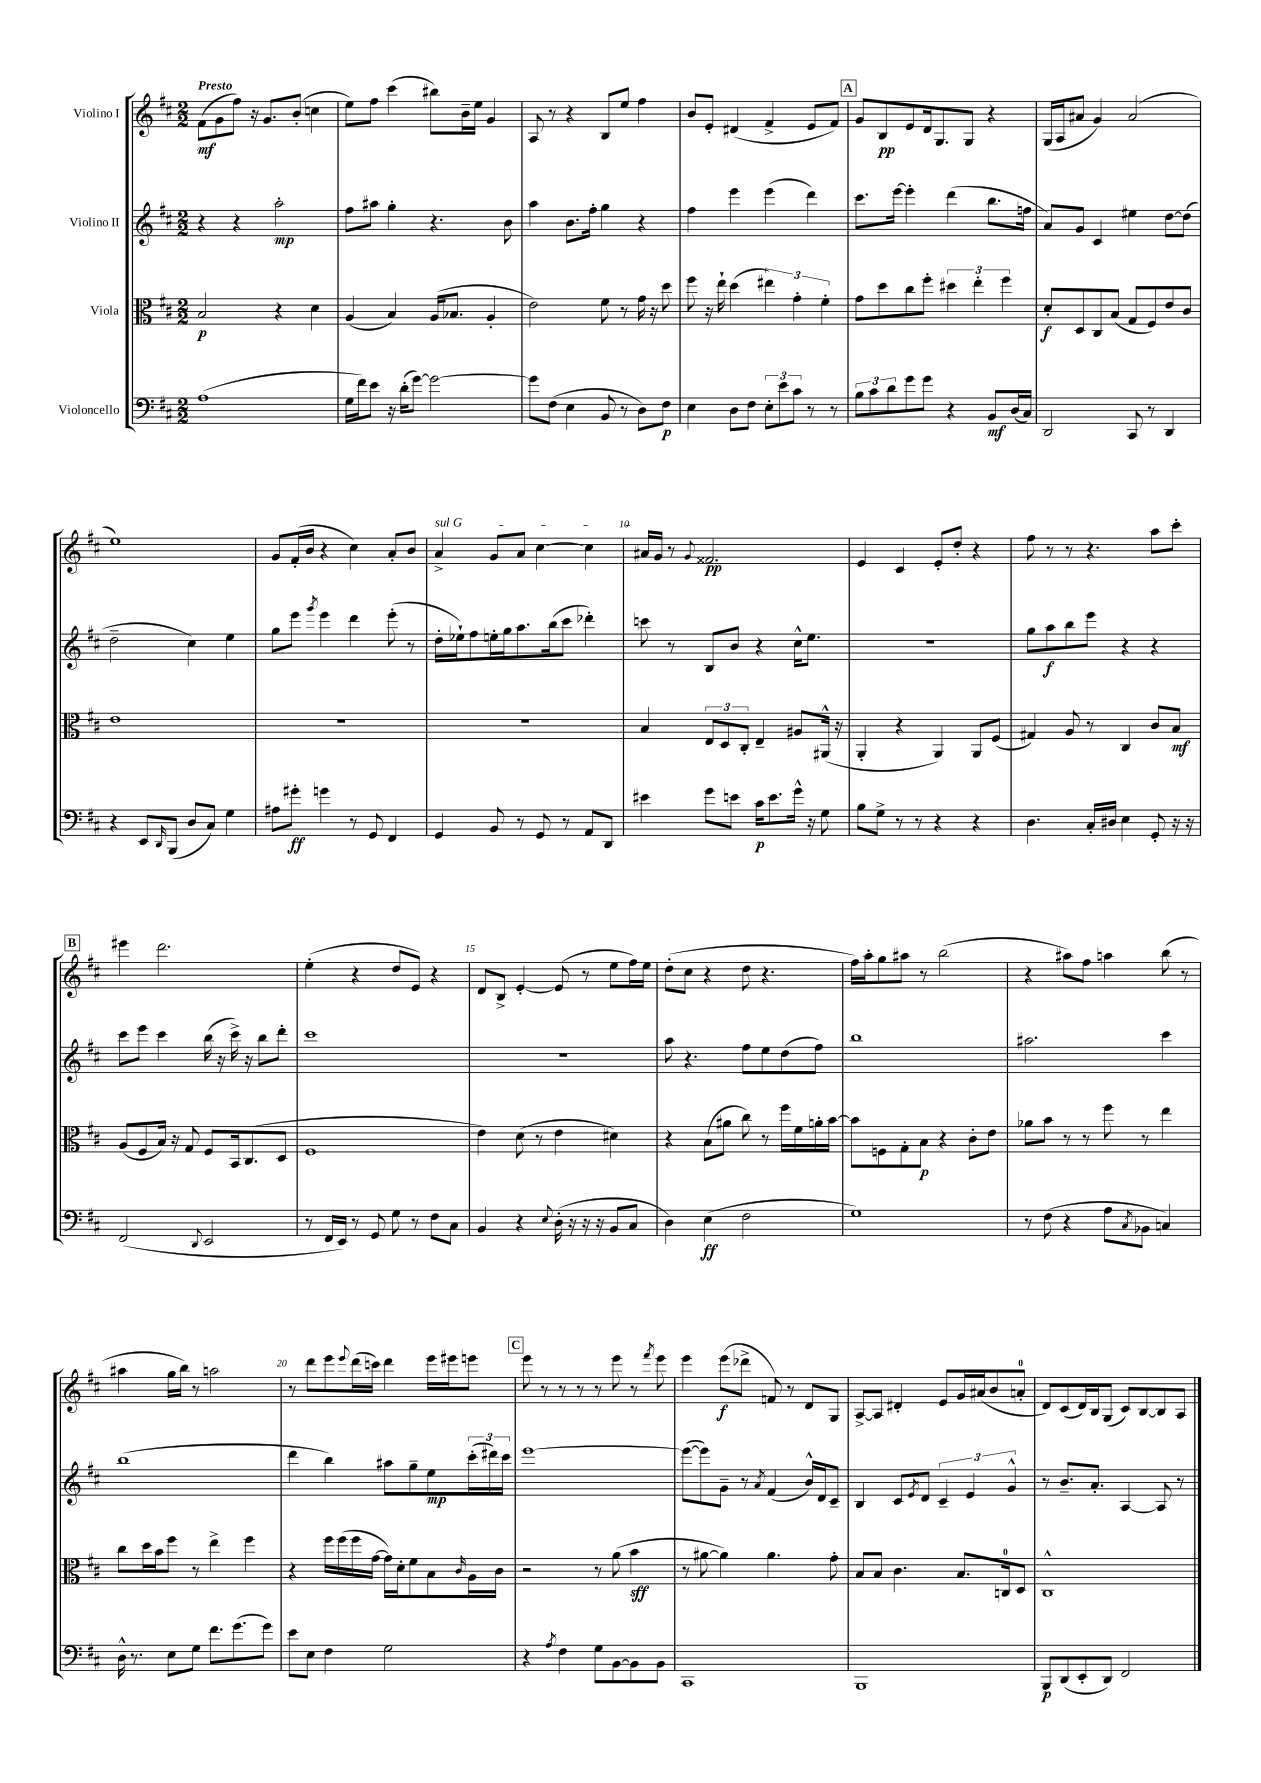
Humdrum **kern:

**kern	**kern	**kern	**kern
*staff4	*staff3	*staff2	*staff1
*clefF4	*clefC3	*clefG2	*clefG2
*k[f#c#]	*k[f#c#]	*k[f#c#]	*k[f#c#]
*M2/2	*M2/2	*M2/2	*M2/2
(1A	2B	4r	(8f#
.	.	.	8g
.	.	4r	8ff#)
.	.	.	16r
.	.	.	8.g
.	4r	2aa'	.
.	.	.	(8b'
.	4d	.	4cc
=	=	=	=
16G	(4A	8ff#	8ee)
16f#)	.	.	.
8e	.	8aa#	8ff#
16r	4B)	4gg'	(4ccc#
(16d'	.	.	.
[8g)	.	.	.
2g_	(16A	4.r	8bb#)
.	8.B-	.	.
.	.	.	16b~
.	.	.	16ee
.	4A'	.	4g
.	.	8b	.
=	=	=	=
8g]	2e)	4aa	8A
(8F#	.	.	8r
4E	.	8.b	4r
.	.	16ff#'	.
8BB	8f#	4gg	8B
8r	8r	.	8ee
8D)	16g	4r	4ff#
.	16r	.	.
8F#	8dd	.	.
=	=	=	=
4E	8ff#	4ff#	8b
.	16r	.	8e'
.	16ee`	.	.
8D	(4dd	4eee	(4d#
8F#	.	.	.
12E'	6ee#)	(4eee	4f#^
12e	.	.	.
12c#	6g'	.	.
8r	.	4ddd)	8e
.	6f#'	.	.
8r	.	.	8f#)
=	=	=	=
12B	8g	8.ccc#	8g
12c#	.	.	.
.	8dd	.	8B
12d	.	.	.
.	.	[16eee	.
8g	8cc#	4eee']	8e
8g	8ff#'	.	16d
.	.	.	8.G
4r	6dd#	(4ddd	.
.	.	.	8G
.	6ee'	.	.
8BB	.	8.bb	4r
.	6ff#	.	.
(16D	.	.	.
16C#)	.	16ff	.
=	=	=	=
2DD	8d'	8a)	(16G
.	.	.	16A
.	8D	8g	8a#
.	8C#	4c#	4g)
.	(8B	.	.
8CC#	8G	4ee#	(2a#
8r	8F#)	.	.
4DD	8e	[8dd	.
.	8c#	(8dd]	.
=	=	=	=
4r	1e	2dd~	1ee)
8EE	.	.	.
16qqDD	.	.	.
(8BBB	.	.	.
8D	.	4cc#)	.
8C#)	.	.	.
4G	.	4ee	.
=	=	=	=
8A#	1r	8gg	8g
8g#'	.	8eee	(16f#'
.	.	.	16b
.	.	8qggg	.
4g	.	4eee	4r
8r	.	4ddd	4cc#)
8GG	.	.	.
4FF#	.	(8eee'	8a'
.	.	8r	8b
=	=	=	=
4GG	1r	16dd'	4a^
.	.	16ee-`)	.
.	.	8ff#	.
8BB	.	16ee'	8g
.	.	16gg	.
8r	.	8.aa	8a
8GG	.	.	[4cc#
.	.	(16bb	.
8r	.	8ccc#	.
8AA	.	4ddd-')	4cc#]
8DD	.	.	.
=	=	=	=
4e#	4B	8ccc	16a#
.	.	.	16g
.	.	8r	8r
.	.	.	8qqg
8g	12E	8B	2.f##
.	12D	.	.
8e	.	8b	.
.	12C#'	.	.
16c#	4E~	4r	.
8.e	.	.	.
16g^^	8A#	16cc#^^	.
16r	.	8.ee	.
8G	(16AA#^^	.	.
.	16r	.	.
=	=	=	=
8B	4AA'	1r	4e
8G^	.	.	.
8r	4r	.	4c#
8r	.	.	.
4r	4AA)	.	8e'
.	.	.	8dd'
4r	8AA	.	4r
.	(8F#	.	.
=	=	=	=
4.D	4G#)	8gg	8ff#
.	.	8aa	8r
.	8A	8bb	8r
16C#'	8r	8eee	4.r
16D#	.	.	.
4E	4C#	4r	.
8GG'	8c#	4r	8aa
16r	8B	.	8ccc#'
16r	.	.	.
=	=	=	=
(2FF#	(8A	8ccc#	4eee#
.	8F#	8eee	.
.	16B)	4ccc#	2.ddd
.	16r	.	.
.	8G	.	.
8qqDD	.	.	.
2EE	8F#	(16bb	.
.	.	16r	.
.	16BB	16ccc#^)	.
.	(8.C#	16r	.
.	.	8bb	.
.	8D	8ddd'	.
=	=	=	=
8r	1F#	1ccc#	(4ee'
16FF#	.	.	.
16EE)	.	.	.
8r	.	.	4r
8GG	.	.	.
8G	.	.	8dd
8r	.	.	8e)
8F#	.	.	4r
8C#	.	.	.
=	=	=	=
4BB	4e)	1r	8d
.	.	.	8B^
4r	(8d	.	[4e'
.	8r	.	.
8qqE	.	.	.
(16D'	4e	.	(8e]
16r	.	.	.
16r	.	.	8r
16r	.	.	.
8BB	4d#)	.	8ee
8C#	.	.	16ff#)
.	.	.	16ee
=	=	=	=
4D)	4r	8aa	(8dd'
.	.	4.r	8cc#
(4E	(8B	.	4r
.	8a#	.	.
2F#	8cc#)	8ff#	8dd
.	8r	8ee	4.r
.	16ff#	(8dd	.
.	16f#	.	.
.	16a'	8ff#)	.
.	[16b	.	.
=	=	=	=
1G)	8b]	1bb	16ff#)
.	.	.	16aa'
.	8F	.	8gg
.	8G'	.	8aa#
.	8B	.	8r
.	4r	.	(2bb
.	8c#'	.	.
.	8e	.	.
=	=	=	=
8r	8a-	2.aa#	4r
(8F#	8b	.	.
4r	8r	.	8aa#)
.	8r	.	8ff#
8A	8ff#	.	4aa
8qC#	.	.	.
8BB-	8r	.	.
4C)	4ee	4ccc#	(8bb
.	.	.	8r
=	=	=	=
16D^^	8cc#	(1bb	4aa#
8.r	.	.	.
.	16dd	.	.
.	16b	.	.
8E	8ff#	.	16gg
.	.	.	16bb)
8G	8r	.	8r
8.f#	4ee^	.	2aa
(8.g	.	.	.
.	4ff#	.	.
8g)	.	.	.
=	=	=	=
8e	4r	4ddd	8r
8E	.	.	8ddd
4F#	16ff#	4bb)	8eee
.	(16ff#	.	.
.	.	.	8qqeee
.	16ff#	.	(16ddd
.	[16g	.	16ccc)
2G	16g])	8aa#	4ddd
.	16d'	.	.
.	8f#	8gg~	.
.	8B	8ee	16eee
.	.	.	16eee#
.	16qqc#	.	.
.	16A	(24ccc#'	8eee
.	.	24ddd#)	.
.	16c#	.	.
.	.	24ccc#	.
=	=	=	=
4r	2r	[1eee	8eee
.	.	.	8r
8qA	.	.	.
4F#	.	.	8r
.	.	.	8r
8G	8r	.	8r
[8BB	(8a	.	8eee
8BB]	4b	.	8r
.	.	.	8qfff#
8BB	.	.	8eee
=	=	=	=
1CC#	8r	(8eee_	4eee
.	[8a#	8eee])	.
.	4a#])	8g~	(8eee
.	.	8r	8ddd-^
.	.	8qa	.
.	4.a#	(4f#	8f)
.	.	.	8r
.	.	16b^^)	8d
.	.	16d	.
.	8g'	8c#~	8G
=	=	=	=
1BBB	8B	4B	[8A^
.	8B	.	8A]
.	4.c#	8c#	4d#'
.	.	8qe	.
.	.	8d	.
.	.	6c#~	8e
.	8.B	.	16g
.	.	6e	.
.	.	.	(16a#
.	.	.	8b
.	16C	.	.
.	.	6g^^	.
.	8D	.	8a'
=	=	=	=
8BBB	1C#^^	8r	8d)
(8DD	.	8.b~	(8c#
8EE'	.	.	16d)
.	.	8.a'	16B
8DD)	.	.	(8G
2FF#	.	[4A	8c#)
.	.	.	[8B
.	.	8A]	8B]
.	.	8r	8A
==	==	==	==
*-	*-	*-	*-
